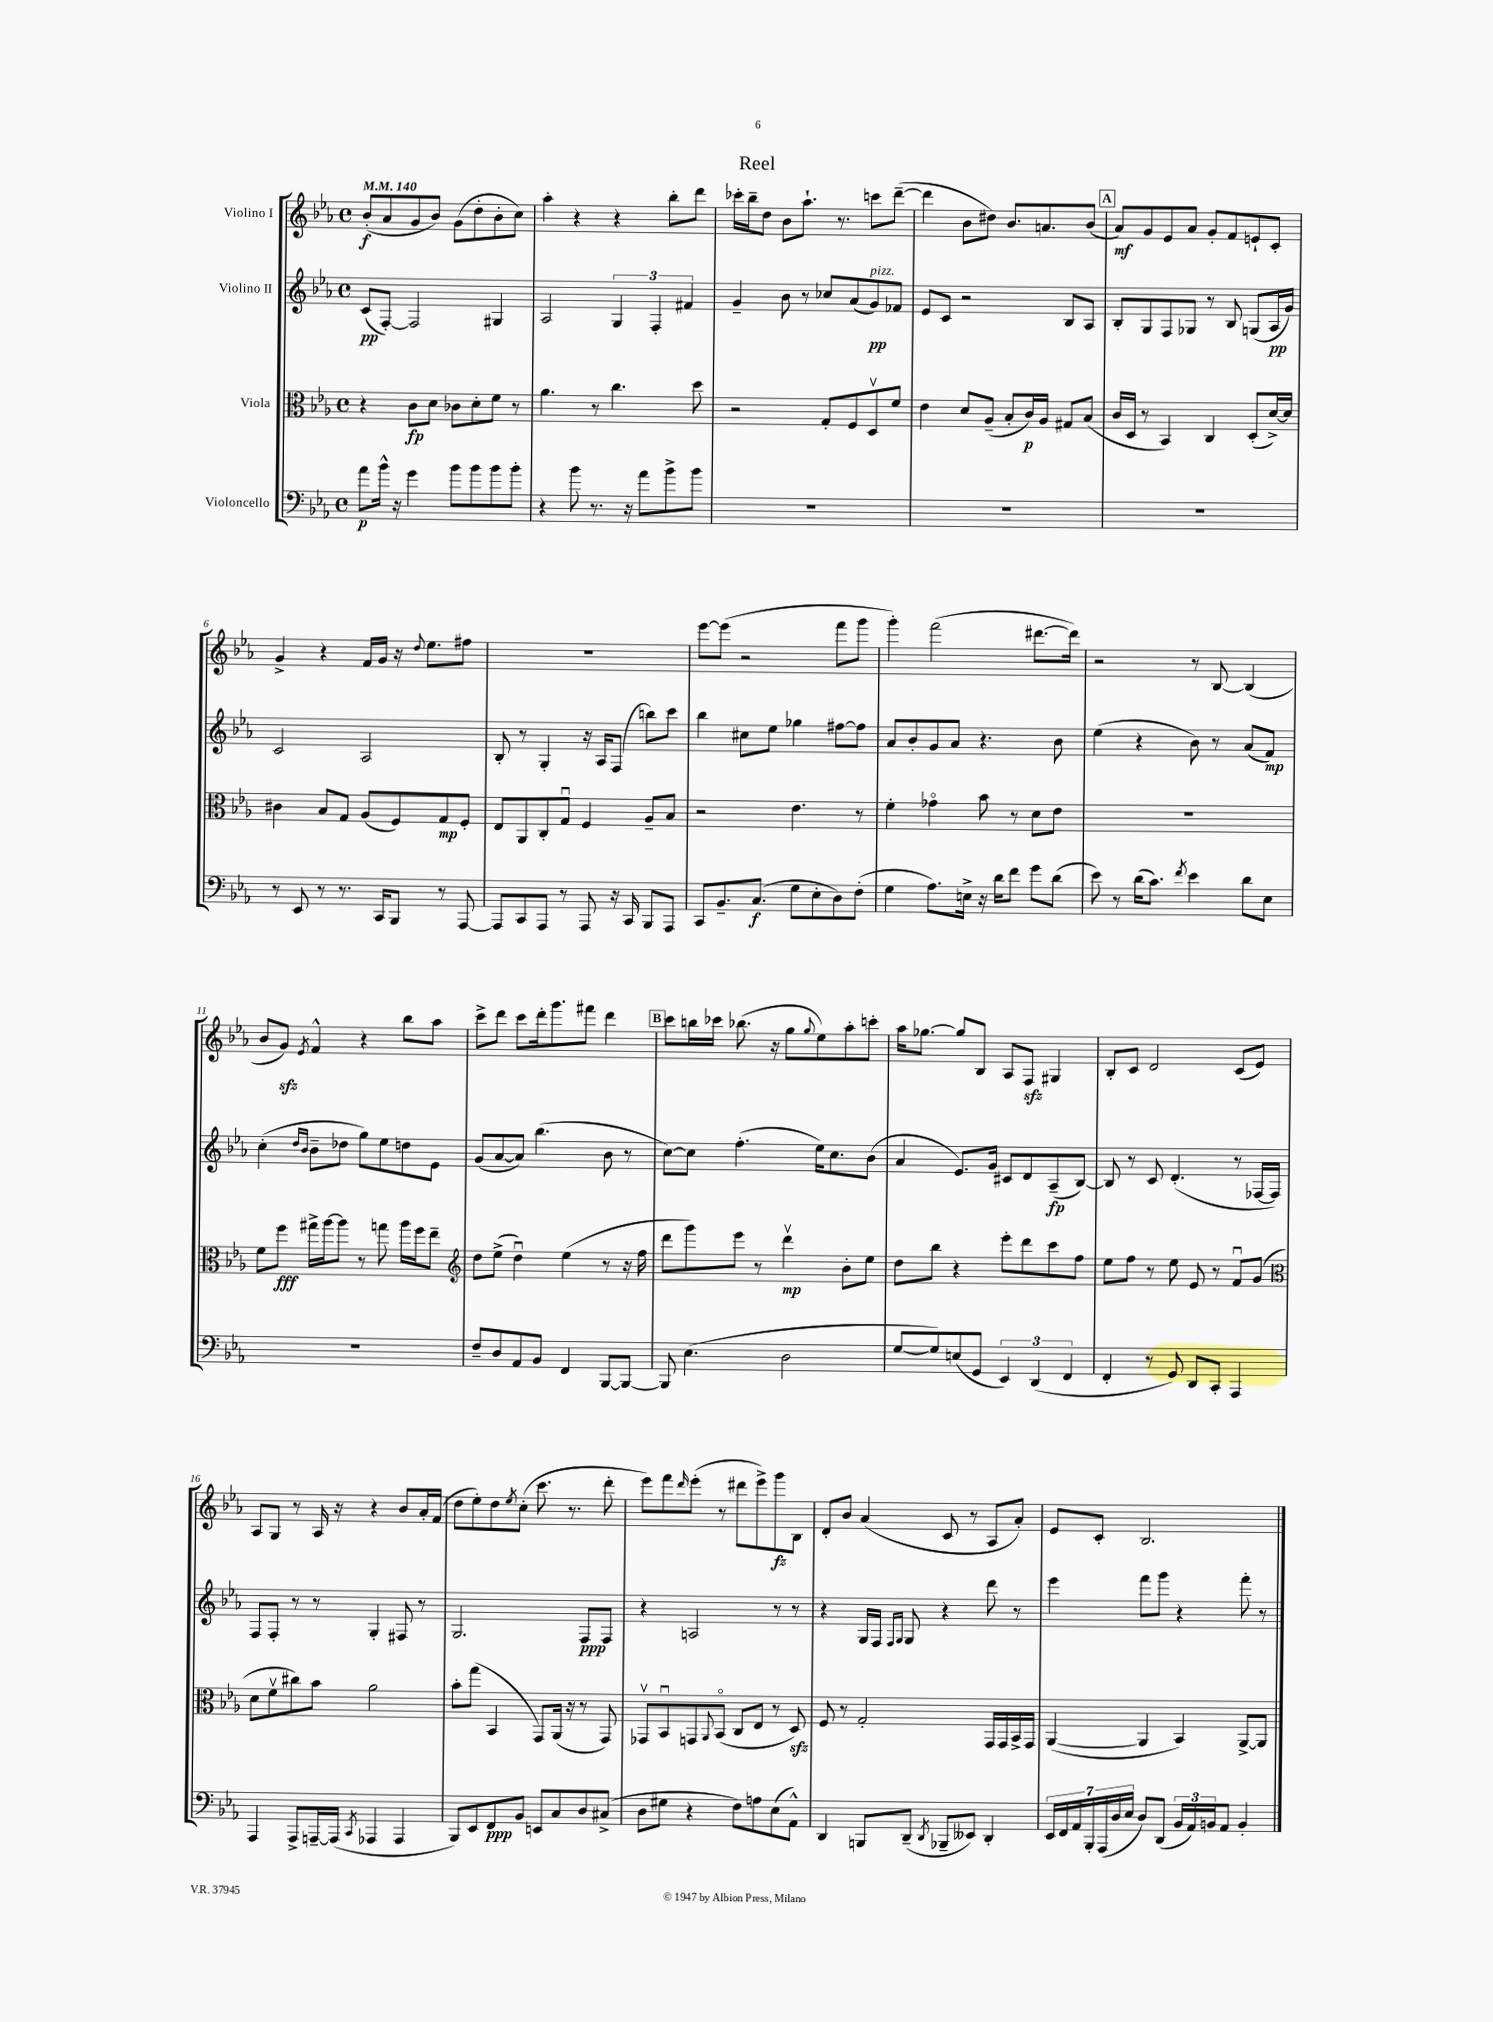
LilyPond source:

\header { title = "Reel" }
<<
\new StaffGroup <<
\new Staff = "s0" \with { instrumentName = "Violino I" } {
    \clef treble \key ees \major \defaultTimeSignature \time 4/4 \tempo 4 = 140
    bes'8-.\f( aes'8 g'8 bes'8) g'8( d''8-. bes'8-. c''8) |
    aes''4-. r4 r4 bes''8-. d'''8 |
    ces'''16-. bes''16-- d''8 bes'8 aes''8.-! r8. c'''8 d'''8~--( |
    d'''4 bes'8 dis''8) bes'8. a'8. bes'8( |
    \mark \markup { \box "A" } aes'8\mf) g'8 ees'8 aes'8 g'8-. f'8 e'8-! c'8-. |
    g'4-> r4 f'16 g'16 r16 \appoggiatura { d''8 } ees''8. fis''8 |
    R1 |
    ees'''8~ ees'''8( r2 f'''8 g'''8 |
    g'''4-.) f'''2( dis'''8.~ dis'''16) |
    r2 r8 bes8~ bes4( |
    bes'8 g'8\sfz) \acciaccatura { ees'8 } f'4-^ r4 bes''8 aes''8 |
    c'''8-> d'''8 c'''8 d'''16-. g'''8. fis'''8 d'''4 |
    \mark \markup { \box "B" } c'''8 b''16 ces'''16 bes''8.( r16 g''8 \appoggiatura { g''8 } ees''8) aes''8-. c'''8-. |
    aes''16 ges''8.~ ges''8 bes8 aes8 f8\sfz gis4 |
    bes8-. c'8 d'2 c'8( ees'8) |
    aes8 g8 r8 aes16 r16 r4 bes'8 aes'16-. f'16( |
    d''8 ees''8-.) d''8 \acciaccatura { ees''8 } c''8-.( c'''8. r8. d'''8-. |
    ees'''8) f'''8 \grace { d'''16 } ees'''8-.( r8 dis'''8 ees'''8->) g'''8\fz bes8 |
    d'8-. bes'8 aes'4( c'8 r8 aes8 aes'8-.) |
    ees'8 c'8-. bes2. \bar "|." |
}
\new Staff = "s1" \with { instrumentName = "Violino II" } {
    \clef treble \key ees \major \defaultTimeSignature \time 4/4
    c'8\pp( f8~-.) f2 gis4 |
    aes2 \tuplet 3/2 { g4 f4-. fis'4 } |
    g'4-- bes'8 r8 ces''8 aes'8( g'8\pp^\markup { \italic "pizz." }) fes'8 |
    ees'8 c'8 r2 bes8 aes8 |
    \mark \markup { \box "A" } bes8-. g8 f8 ges8 r8 bes8 g8( aes16\pp g'16) |
    c'2 aes2 |
    bes8-. r8 g4-. r16 aes16 f8( b''8) c'''8 |
    bes''4 cis''8 ees''8 ges''4 fis''8~ fis''8 |
    aes'8 bes'8-. g'8 aes'8 r4. bes'8 |
    ees''4( r4 bes'8) r8 aes'8( f'8\mp) |
    c''4-.( \grace { d''16 bes'16 } bes'8-- des''8 g''8) ees''8 d''8 ees'8 |
    g'8( aes'8~ aes'8) bes''4.( bes'8 r8 |
    \mark \markup { \box "B" } c''8~) c''8 f''4.-.( ees''16) c''8. bes'8( |
    aes'4 ees'8.) g'16 cis'8 d'8 aes8--\fp( bes8~) |
    bes8 r8 c'8 d'4.-.( r8 fes16~ fes16) |
    f8 f8-. r8 r8 g4-. fis8 r8 |
    g2. f8\ppp f8 |
    r4 a2 r8 r8 |
    r4 g16 f16 \grace { f16 g16 } g8 r4 d'''8 r8 |
    ees'''4 f'''8 g'''8 r4 f'''8-. r8 \bar "|." |
}
\new Staff = "s2" \with { instrumentName = "Viola" } {
    \clef alto \key ees \major \defaultTimeSignature \time 4/4
    r4 c'8\fp d'8 ces'8 d'8-. f'8 r8 |
    aes'4. r8 c''4. d''8 |
    r2 g8-. f8 d8\upbow f'8 |
    ees'4 d'8 aes8--( bes8-. c'16\p) aes16 gis8 bes8( |
    \mark \markup { \box "A" } c'16 d16 r8 bes,4) c4 d8-.( d'16~->) d'16 |
    cis'4 bes8 g8 aes8( f8) g8\mp f8-. |
    ees8 aes,8 c8-. g8\downbow f4 aes8-- bes8 |
    r2 ees'4. r8 |
    f'4-. ges'4\flageolet bes'8 r8 d'8 ees'8 |
    R1 |
    f'8 f''8\fff gis''16-> aes''16~ aes''8 r8 g''8 aes''16 f''16 ees''8-- |
    \clef treble d''8 ees''8->( d''4\downbow) ees''4( r8 r16 f''16 |
    \mark \markup { \box "B" } d'''8 g'''8) ees'''8 r8 d'''4\upbow\mp bes'8-. ees''8 |
    d''8 bes''8 r4 ees'''8-. d'''8 c'''8 f''8 |
    ees''8 f''8 r8 ees''8 ees'8 r8 f'8\downbow g'8( |
    \clef alto d'8 f'8\upbow cis''8) bes'8 aes'2 |
    bes'8-. g''8( bes,4 g,8) aes,16( r16 r8 g,8) |
    ges,8\upbow bes,8\downbow g,8 \appoggiatura { aes,8 } bes,8\flageolet( c8 ees8 r8 d8\sfz) |
    f8 r8 g2-. g,16 g,16 bes,16-> g,16 |
    aes,4~( aes,4 bes,4) aes,8~-> aes,8 \bar "|." |
}
\new Staff = "s3" \with { instrumentName = "Violoncello" } {
    \clef bass \key ees \major \defaultTimeSignature \time 4/4
    aes'8\p bes'16-^ r16 g'4 bes'8 bes'8 bes'8 bes'8-. |
    r4 bes'8 r8. r16 aes'8 bes'8-> bes'8 |
    R1 |
    R1 |
    \mark \markup { \box "A" } R1 |
    r8 ees,8 r8 r8. c,16 bes,,8 r8 aes,,8~ |
    aes,,8 c,8 aes,,8 r8 aes,,8 r16 c,16 bes,,8 aes,,8 |
    c,8 bes,8.-- c8.\f( g8 ees8-. d8) f8-.( |
    g4 aes8.) e16-> r16 d'16 f'8 g'8 d'8( |
    ees'8) r8 d'16( c'8.) \acciaccatura { f'8 } ees'4 d'8 ees8 |
    R1 |
    f8-- d8 aes,8 bes,8 f,4 bes,,8~ bes,,8~ |
    \mark \markup { \box "B" } bes,,8 ees4.( d2 |
    g8~ g8) e8( g,8 \tuplet 3/2 { ees,4) d,4( f,4 } |
    f,4-. r8 g,8) d,8 c,8-. aes,,4 |
    aes,,4 aes,,8-> a,,16~-- a,,16( \acciaccatura { c,8 } aes,,4 aes,,4 |
    bes,,8) ees,8 f,8\ppp bes,8 e,8 c8 d8 cis8->( |
    d8 gis8 r4 f8) a8 ees8( aes,8-^) |
    d,4 b,,8 d,8--( \acciaccatura { d,8 } bes,,8-- eeses,8) d,4-. |
    \tuplet 7/4 { ees,16 f,16 aes,16 bes,,16-. aes,,16( d16 ees16 } d8) d,8( \tuplet 3/2 { bes,16 aes,16) b,16 } aes,8 b,4-. \bar "|." |
}
>>
>>
